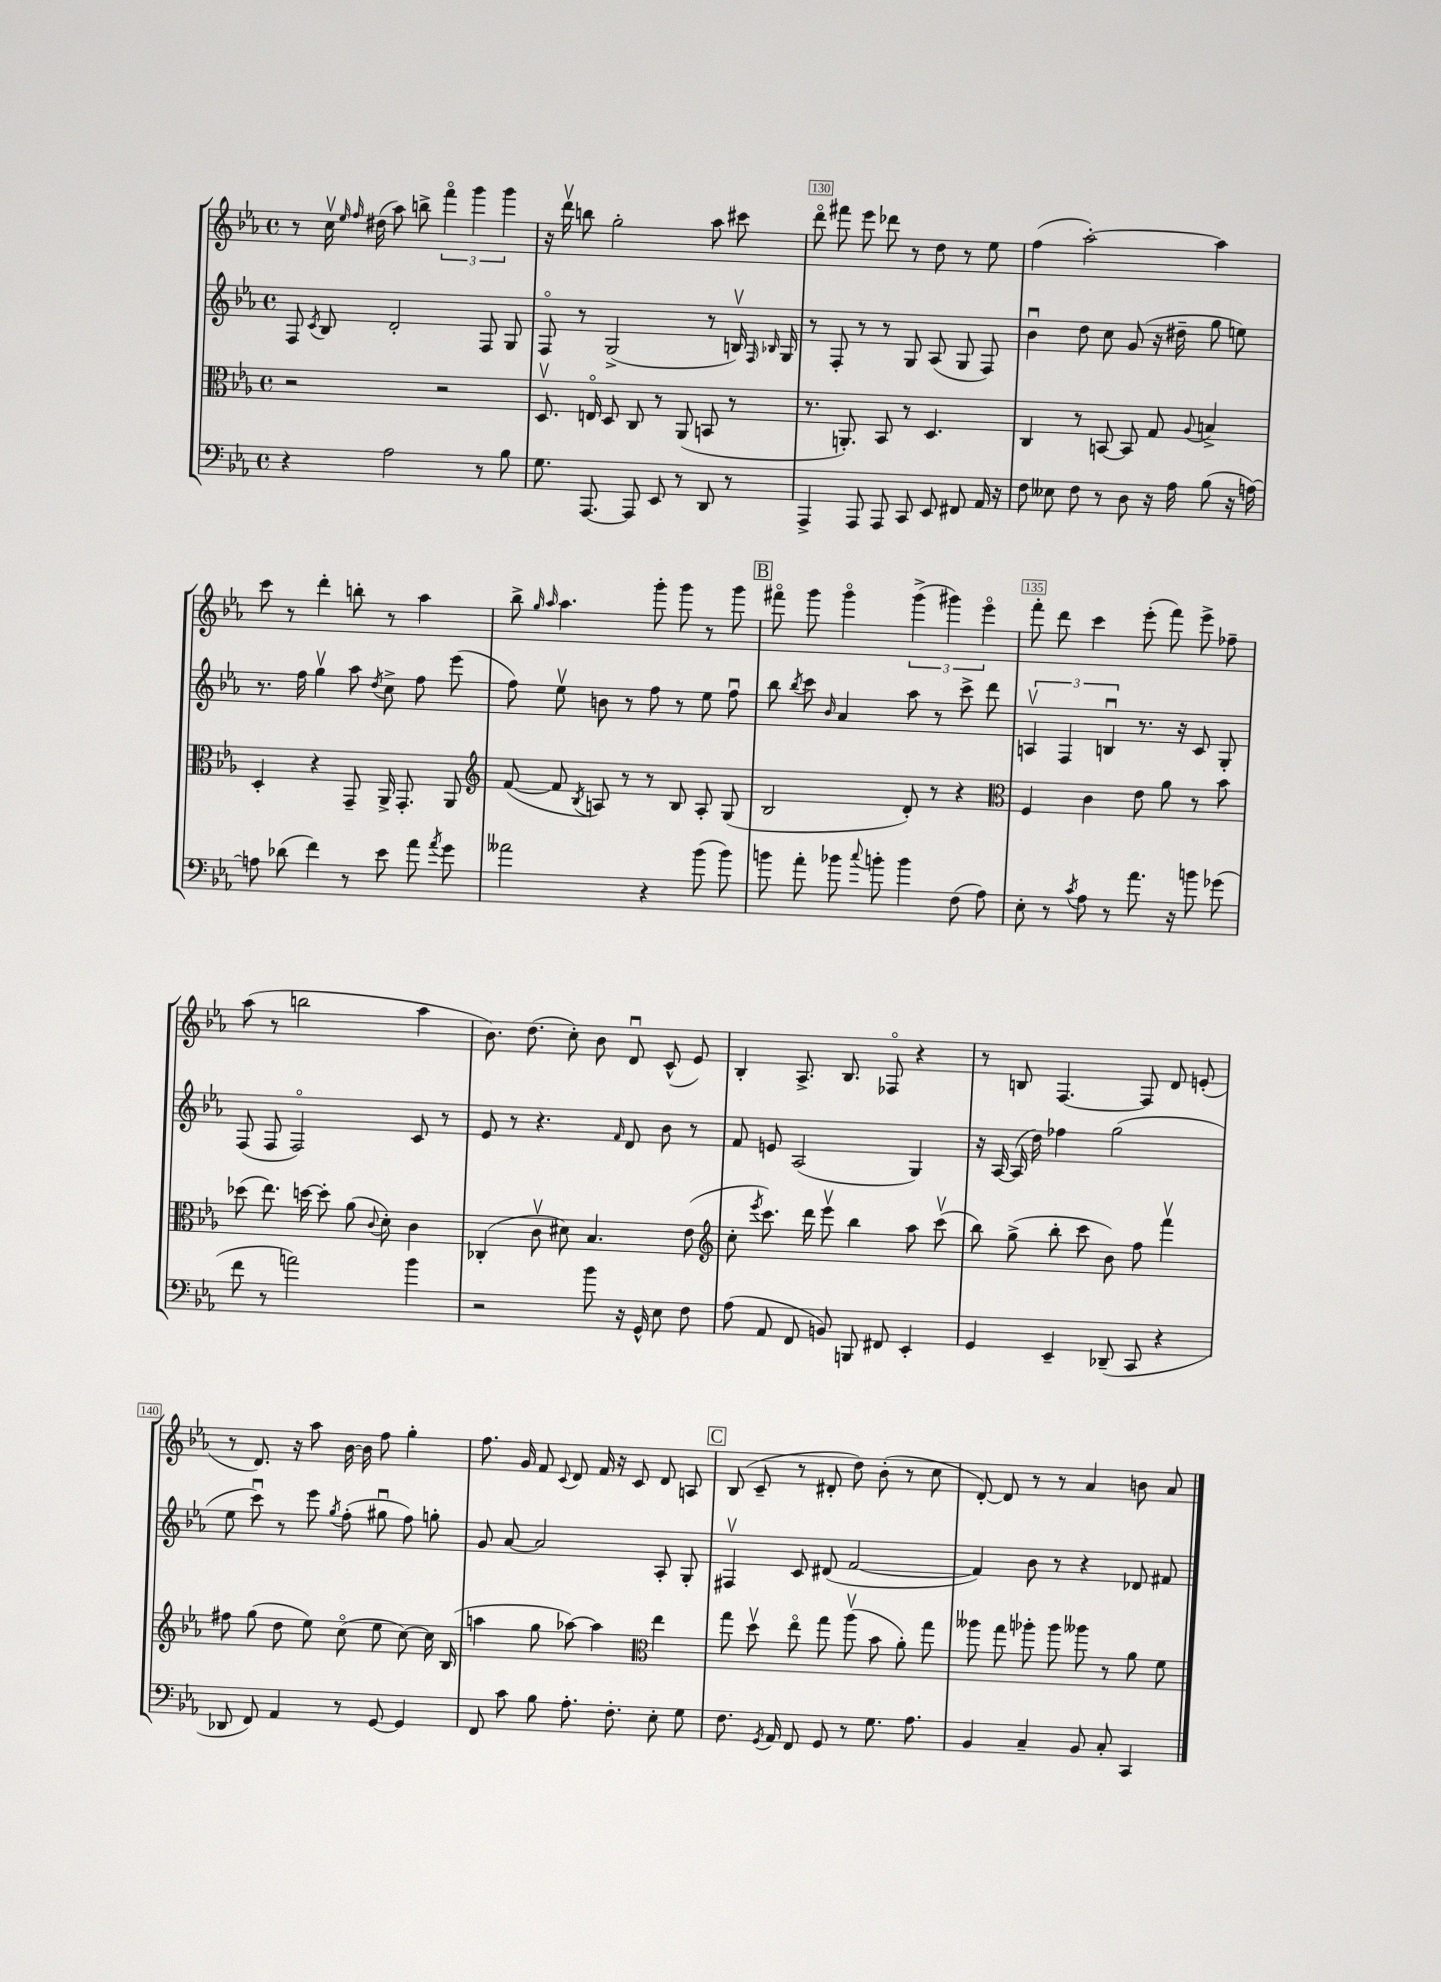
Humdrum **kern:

**kern	**kern	**kern	**kern
*staff4	*staff3	*staff2	*staff1
*clefF4	*clefC3	*clefG2	*clefG2
*k[b-e-a-]	*k[b-e-a-]	*k[b-e-a-]	*k[b-e-a-]
*M4/4	*M4/4	*M4/4	*M4/4
*met(c)	*met(c)	*met(c)	*met(c)
4r	2r	8F	8r
.	.	8qc	.
.	.	8B-	16ccv
.	.	.	16qqee-
.	.	.	16qqff
.	.	.	(16dd#
2A-	.	2d'	8aa-)
.	.	.	8bb^
.	2r	.	6fffo
.	.	.	6ggg
8r	.	8F	.
.	.	.	6ggg
8B-	.	8G	.
=	=	=	=
8.G	8.Dv	8Fo	16r
.	.	.	16dddv
.	.	8r	8bb
[8.AAA-	16Eo	.	.
.	8D	(2G^	2gg'
8AAA-]	8C	.	.
8EE-	8r	.	.
8r	(8AA-	.	.
8DD	8BB	8r	8aa-
8r	8r	16Bv)	8ccc#
.	.	16qqF	.
.	.	16qqB-	.
.	.	16G	.
=	=	=	=
4AAA-^	8.r	8r	8dddo
.	.	8F'	8fff#
.	8.AA')	.	.
8AAA-	.	8r	8eee-
8AAA-	8BB-	8r	8ddd-
8CC	8r	8G	8r
8EE-	4.D	(8A-	8dd
8FF#	.	8G	8r
16AA-	.	8F)	8ee-
16r	.	.	.
=	=	=	=
8F	4C	4b-u	(4ff
8E--	.	.	.
8F	8r	8dd	[2aa-')
8r	[8BB	8cc	.
8D	8BB]	(8g	.
16r	8G	16r	.
16A-	.	16dd#~	.
.	8qqA-	.	.
(8B-	4B^	8gg	4aa-]
16r	.	8ee)	.
[16A)	.	.	.
=	=	=	=
8A]	4D'	8.r	8ccc
(8d-	.	.	8r
.	.	16ff	.
4f)	4r	4ggv	4ddd'
8r	8GG~	8aa-	8bb'
.	.	8qdd	.
8e-	16AA-^	8cc^	8r
.	8.GG'	.	.
8a-	.	8ff	4aa-
8qa-	.	.	.
8g	8AA-	(8eee-	.
=	=	=	=
*	*clefG2	*	*
2a--	([8f	8ff)	8bb-^
.	.	.	16qqgg
.	.	.	16qqaa-
.	8f]	8ee-v	4.aa-
.	8qB-	.	.
.	8A)	8b	.
.	8r	8r	.
4r	8r	8ff	8ggg'
.	8B-	8r	8ggg
(8b-	8A'	8ee-	8r
8b-)	(8G	8ffu	8ggg
=	=	=	=
8b	2B-	8bb-	8fff#o
.	.	8qbb-	.
8a-'	.	8ccc	8ggg
.	.	16qqb-	.
8b-	.	4a-	4gggo
8qqcc	.	.	.
8b'	.	.	.
4b	8d')	8aa-	(6ggg^
.	8r	8r	.
.	.	.	6ggg#)
(8F	4r	8ccc^	.
.	.	.	6eee-o
8A-)	.	8ddd	.
=	=	=	=
*	*clefC3	*	*
8E-'	4F	6Av	8fff'
8r	.	.	8ddd
.	.	6F	.
8qc	.	.	.
8A-	4c	.	4ccc
.	.	6Bu	.
8r	.	.	.
8.a-	8e-	8.r	(8eee-'
.	8a-	.	8fff)
16r	.	16r	.
8b	8r	8c	8eee-^
(8g-	8b-	8G'	8ff-~
=	=	=	=
8f	(8dd-	(8F	(8aa-
8r	8.ee-)	8F	8r
2a)	.	2Fo)	2bb
.	[16dd	.	.
.	8dd']	.	.
.	(8a-	.	.
.	8qqc	.	.
.	8d')	.	.
4b-	4c	8c	4aa-
.	.	8r	.
=	=	=	=
2r	(4C-'	8e-	8.b-)
.	.	8r	.
.	.	.	(8.dd
.	8cv	4.r	.
.	8d#)	.	8cc')
8b-	4.B-	.	8b-
.	.	16qqf	.
16r	.	8d	8du
16GG^^	.	.	.
8E-	.	8b-	(8c^^
8F	(8e-	8r	8e-)
=	=	=	=
*	*clefG2	*	*
(8A-	8cc'	8f	4B-'
.	8qeee-	.	.
8AA-	8.ccc)	8e	.
8FF	.	(2A-	8.A-^
.	16ddd	.	.
8BB)	8eee-v	.	.
.	.	.	8.B-
8BBB	4bb-	.	.
8FF#	.	.	8F-o
4EE-'	8aa-	4G)	4r
.	(8cccv	.	.
=	=	=	=
4GG	8bb-)	16r	8r
.	.	[16A-	.
.	(8gg^	(16A-]	8B
.	.	16dd)	.
4EE-~	8bb-'	4ff-	[4.F
.	8ccc	.	.
(8DD-~	8b-)	(2gg	.
8CC	8ff	.	8F]
4r	4fffv	.	8d
.	.	.	(8e'
=	=	=	=
8DD-	8ff#	8ee-	8r
8FF)	(8gg	8cccu)	8.d)
4AA-	8dd	8r	.
.	.	.	16r
.	8ee-)	8eee-	8aa-
.	.	8qgg	.
8r	(8cco	(8ff'	[16b-
.	.	.	16b-]
[8GG	8ee-	8gg#u	8ff
4GG]	[8cc)	8ff)	4gg'
.	16cc]	8gg'	.
.	(16B-	.	.
=	=	=	=
8FF	4aa	8g	8.ff
8c	.	[8a-	.
.	.	.	16g
8B-	8gg	2a-]	8f
.	.	.	8qqc
8.A-'	[8aa-)	.	8d
.	4aa-]	.	16f
8.F'	.	.	16r
.	.	.	8c
*	*clefC3	*	*
8E-'	4ee-	8A-'	8d
8G	.	8G'	8A
=	=	=	=
8.F	8gg	4F#v	(8B-
.	8ddv	.	8c~
8qGG	.	.	.
16AA-	.	.	.
8FF	8ee-o	8c	8r
8GG	8gg	(8d#	8d#'
8r	(8aa-v	[2f	8dd)
8.G	8b-	.	(8b-'
.	8a-')	.	8r
8.A-	.	.	.
.	8gg	.	8cc
=	=	=	=
4BB-	8aa--	4f])	[8d')
.	8gg	.	8d]
4C~	8aa-'	8b-	8r
.	8aa-	8r	8r
8BB-	8aa--	4r	4a-
8C'	8r	.	.
4CC	8a-	8d-	8b
.	8f	8f#	8a-
==	==	==	==
*-	*-	*-	*-
